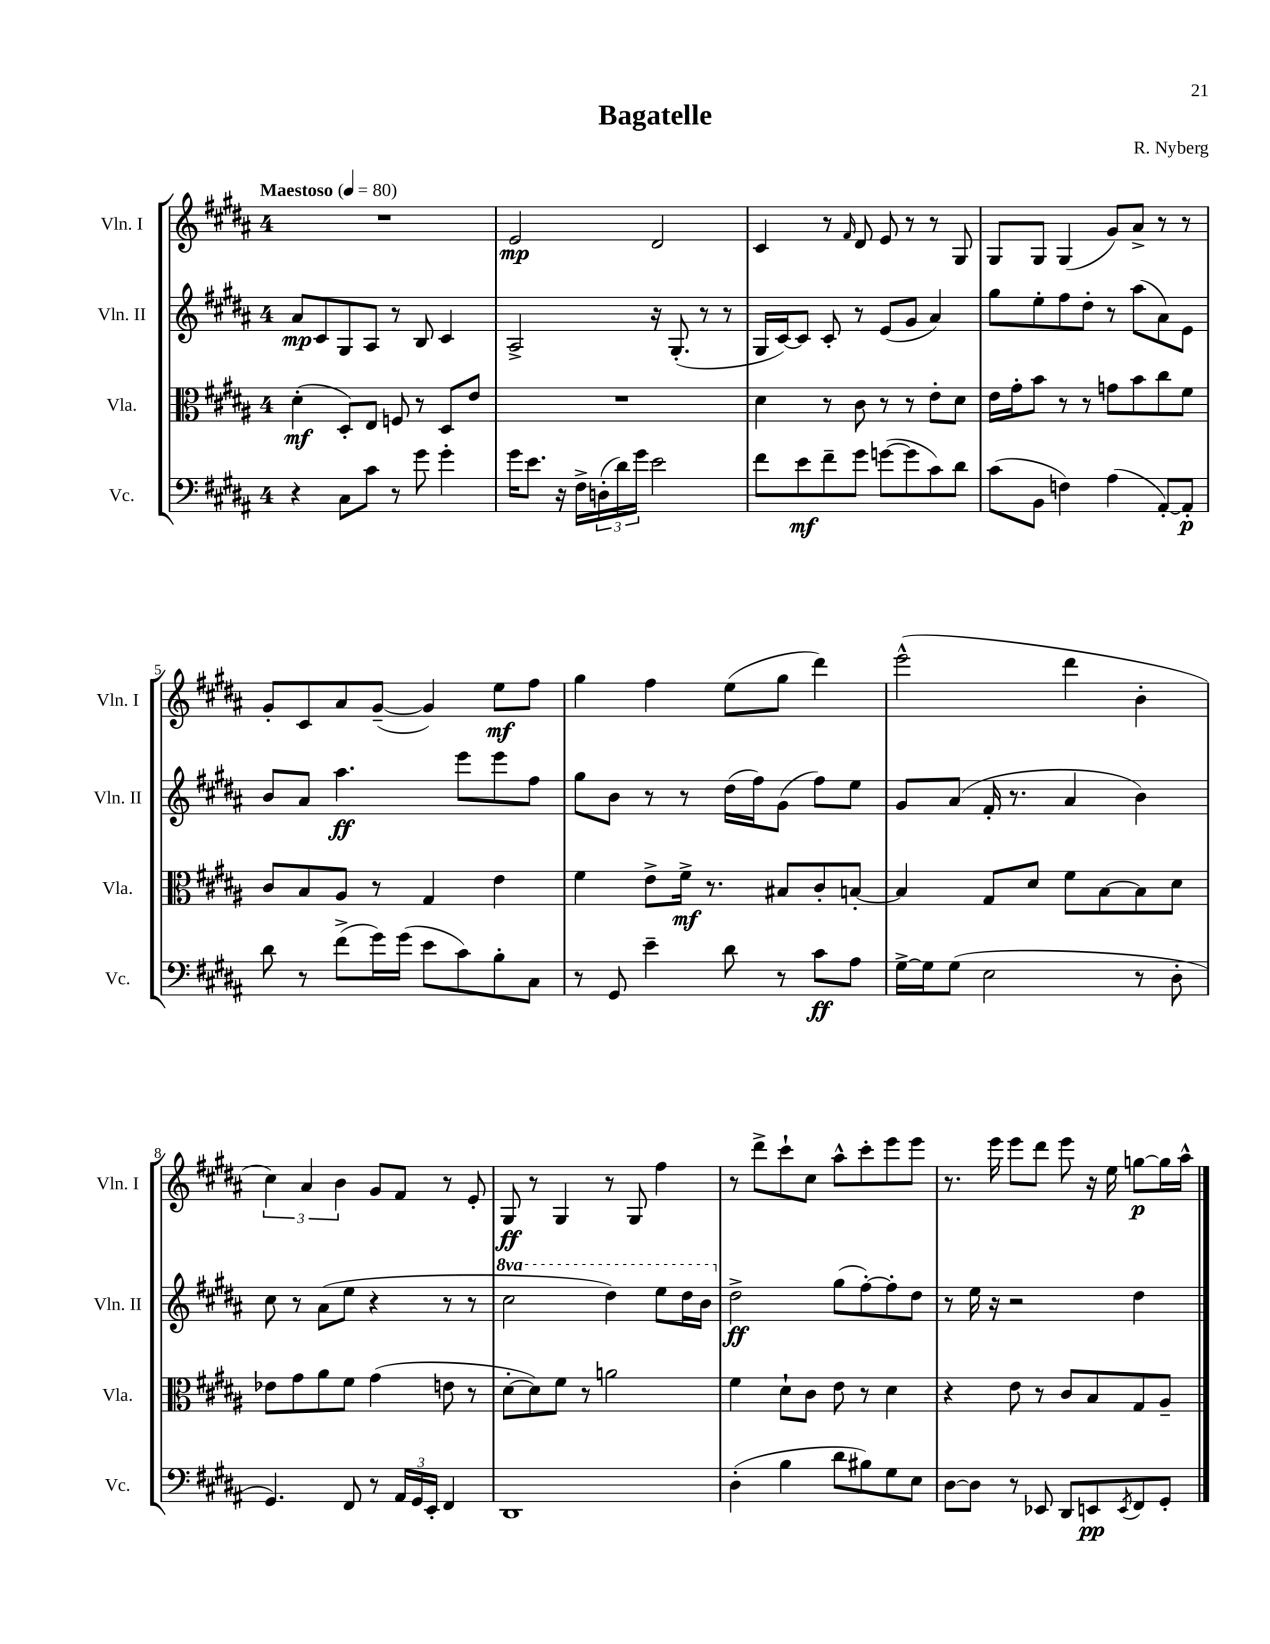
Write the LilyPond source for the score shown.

\header { title = "Bagatelle" composer = "R. Nyberg" }
<<
\new StaffGroup <<
\new Staff = "s0" \with { instrumentName = "Vln. I" shortInstrumentName = "Vln. I" } {
    \clef treble \key b \major \once \override Staff.TimeSignature.style = #'single-digit \time 4/4 \tempo "Maestoso" 4 = 80
    R1 |
    e'2\mp dis'2 |
    cis'4 r8 \grace { fis'16 } dis'8 e'8 r8 r8 gis8 |
    gis8 gis8 gis4( gis'8) ais'8-> r8 r8 |
    gis'8-. cis'8 ais'8 gis'8~--( gis'4) e''8\mf fis''8 |
    gis''4 fis''4 e''8( gis''8 dis'''4) |
    e'''2-^( dis'''4 b'4-. |
    \tuplet 3/2 { cis''4) ais'4 b'4 } gis'8 fis'8 r8 e'8-. |
    gis8\ff r8 gis4 r8 gis8 fis''4 |
    r8 dis'''8-> cis'''8-! cis''8 ais''8-^ cis'''8-. e'''8 e'''8 |
    r8. e'''16 e'''8 dis'''8 e'''8 r16 e''16 g''8~\p g''16 ais''16-^ \bar "|." |
}
\new Staff = "s1" \with { instrumentName = "Vln. II" shortInstrumentName = "Vln. II" } {
    \clef treble \key b \major \once \override Staff.TimeSignature.style = #'single-digit \time 4/4 \set Staff.ottavationMarkups = #ottavation-simple-ordinals
    ais'8\mp cis'8 gis8 ais8 r8 b8 cis'4 |
    ais2-> r16 gis8.-.( r8 r8 |
    gis16 cis'16~) cis'8 cis'8-. r8 e'8( gis'8 ais'4) |
    gis''8 e''8-. fis''8 dis''8-. r8 ais''8( ais'8) e'8 |
    b'8 ais'8 ais''4.\ff e'''8 e'''8 fis''8 |
    gis''8 b'8 r8 r8 dis''16( fis''16) gis'8( fis''8) e''8 |
    gis'8 ais'8( fis'16-. r8. ais'4 b'4) |
    cis''8 r8 ais'8( e''8 r4 r8 r8 |
    \ottava #1 cis'''2 dis'''4) e'''8 dis'''16 b''16 \ottava #0 |
    dis''2->\ff gis''8( fis''8~-.) fis''8-. dis''8 |
    r8 e''16 r16 r2 dis''4 \bar "|." |
}
\new Staff = "s2" \with { instrumentName = "Vla." shortInstrumentName = "Vla." } {
    \clef alto \key b \major \once \override Staff.TimeSignature.style = #'single-digit \time 4/4
    dis'4-.\mf( dis8-.) e8 f8 r8 dis8 e'8 |
    R1 |
    dis'4 r8 cis'8 r8 r8 e'8-. dis'8 |
    e'16 gis'16-. b'8 r8 r8 g'8 b'8 cis''8 fis'8 |
    cis'8 b8 ais8 r8 gis4 e'4 |
    fis'4 e'8-> fis'16->\mf r8. bis8 cis'8-. b8~-. |
    b4 gis8 dis'8 fis'8 b8~ b8 dis'8 |
    ees'8 gis'8 ais'8 fis'8 gis'4( e'8 r8 |
    dis'8~-. dis'8) fis'8 r8 a'2 |
    fis'4 dis'8-! cis'8 e'8 r8 dis'4 |
    r4 e'8 r8 cis'8 b8 gis8 ais8-- \bar "|." |
}
\new Staff = "s3" \with { instrumentName = "Vc." shortInstrumentName = "Vc." } {
    \clef bass \key b \major \once \override Staff.TimeSignature.style = #'single-digit \time 4/4
    r4 cis8 cis'8 r8 gis'8 gis'4-. |
    gis'16 e'8. r16 fis16-> \tuplet 3/2 { d16-.( dis'16) gis'16 } e'2 |
    fis'8 e'8\mf fis'8-- gis'8 g'8~( g'8 cis'8) dis'8 |
    cis'8( b,8 f4) ais4( ais,8~-.) ais,8-.\p |
    dis'8 r8 fis'8->( gis'16) gis'16( e'8 cis'8) b8-. cis8 |
    r8 gis,8 e'4-- dis'8 r8 cis'8\ff ais8 |
    gis16~-> gis16 gis8( e2 r8 dis8-. |
    gis,4.) fis,8 r8 \tuplet 3/2 { ais,16 gis,16 e,16-. } fis,4 |
    dis,1 |
    dis4-.( b4 dis'8 bis8) gis8 e8 |
    dis8~ dis8 r8 ees,8 dis,8 e,8\pp \acciaccatura { e,8 } fis,8 gis,8-. \bar "|." |
}
>>
>>
